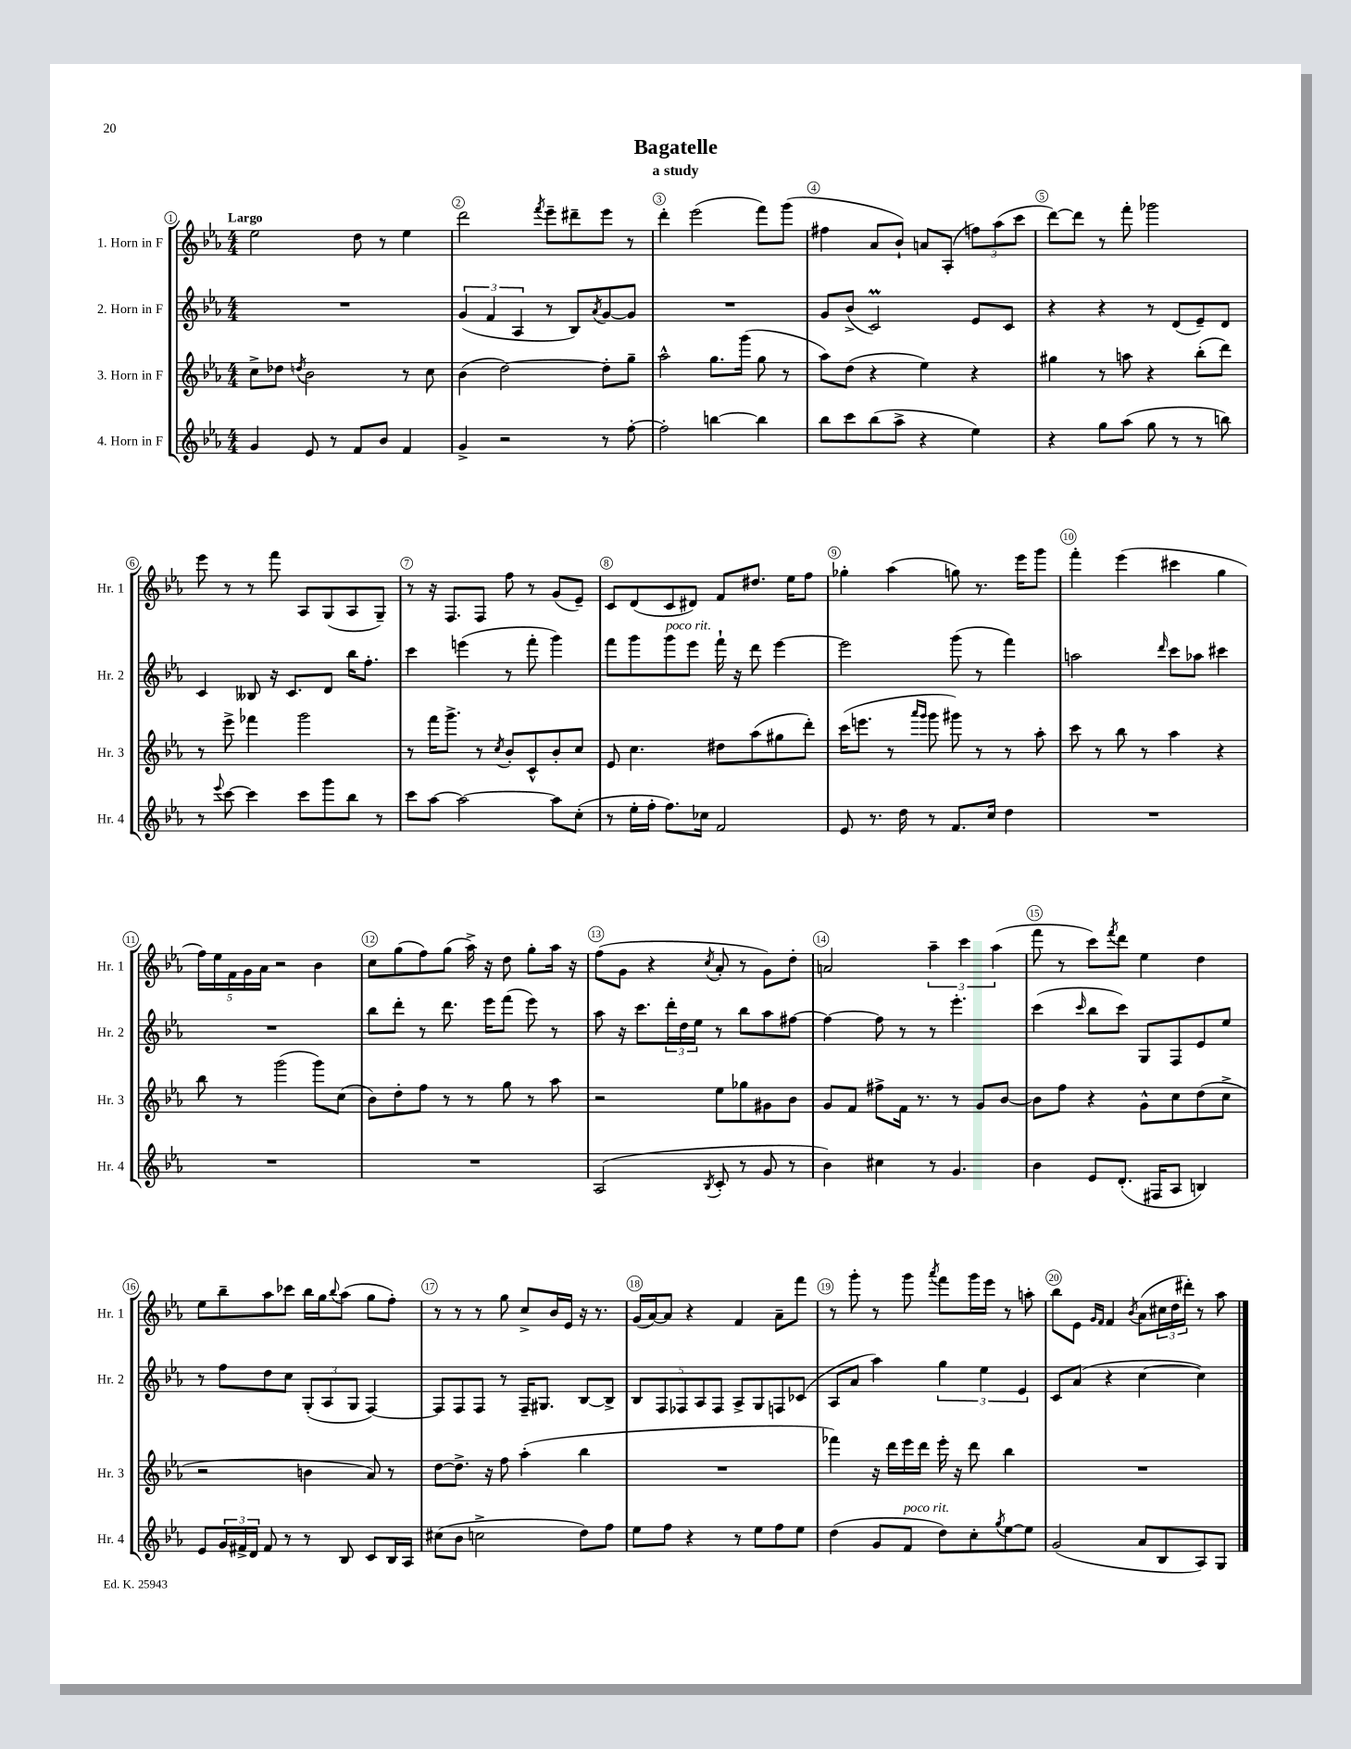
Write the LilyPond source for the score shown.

\header { title = "Bagatelle" subtitle = "a study" }
<<
\new StaffGroup <<
\new Staff = "s0" \with { instrumentName = "1. Horn in F" shortInstrumentName = "Hr. 1" } {
    \clef treble \key ees \major \numericTimeSignature \time 4/4 \tempo "Largo"
    ees''2 d''8 r8 ees''4 |
    d'''2 \acciaccatura { f'''8 } ees'''8-- dis'''8-- ees'''8 r8 |
    d'''4-. ees'''2( f'''8) g'''8( |
    fis''4 aes'8 bes'8-!) a'8 aes8-.( \tuplet 3/2 { f''8) aes''8( c'''8 } |
    d'''8~) d'''8 r8 f'''8-. ges'''2 |
    ees'''8 r8 r8 f'''8 aes8 g8( aes8 g8--) |
    r8 r16 f8. f8 f''8 r8 g'8( ees'8--) |
    c'8 d'8( c'8 dis'8) f'8 dis''8. ees''16 f''8 |
    ges''4-. aes''4( g''8) r8. ees'''16 g'''8 |
    f'''4-. ees'''4( cis'''4 g''4 |
    \tuplet 5/4 { f''16) ees''16 f'16 g'16 aes'16 } r2 bes'4 |
    c''8 g''8( f''8) g''8( aes''16->) r16 d''8 g''8-. aes''16 r16 |
    f''8( g'8 r4 \acciaccatura { c''8 } aes'8-. r8 g'8) d''8-. |
    a'2 \tuplet 3/2 { aes''4-- c'''4 aes''4( } |
    f'''8 r8 c'''8) \acciaccatura { f'''8 } d'''8 ees''4 d''4 |
    ees''8 bes''8-- aes''8 ces'''8 bes''16 g''16 \appoggiatura { bes''8 } aes''8( g''8 f''8-.) |
    r8 r8 r8 g''8 c''8-> bes'16 ees'16 r16 r8. |
    g'16( aes'16~) aes'8 r4 f'4 aes'8-- f'''8 |
    r8 g'''8-. r8 g'''8 \acciaccatura { aes'''8 } f'''8 g'''16 ees'''16 r8 a''8-. |
    bes''8 ees'8 \grace { g'16 f'16 } f'4 \acciaccatura { bes'8 } aes'8( \tuplet 3/2 { cis''16 d''16 dis'''16-.) } r8 aes''8 \bar "|." |
}
\new Staff = "s1" \with { instrumentName = "2. Horn in F" shortInstrumentName = "Hr. 2" } {
    \clef treble \key ees \major \numericTimeSignature \time 4/4
    R1 |
    \tuplet 3/2 { g'4( f'4 aes4 } r8 bes8) \acciaccatura { aes'8 } g'8~ g'8 |
    R1 |
    g'8 bes'8->( c'2\prall) ees'8 c'8 |
    r4 r4 r8 d'8( ees'8--) d'8 |
    c'4 beses8 r16 c'8. d'8 bes''16 f''8.-. |
    c'''4 e'''4( r8 f'''8-. g'''4) |
    f'''8 g'''8 g'''8^\markup { \italic "poco rit." } ees'''8 f'''16-! r16 d'''8 ees'''4~ |
    ees'''2 g'''8( r8 f'''4) |
    a''2 \grace { d'''16 } c'''8 aes''8 cis'''4 |
    R1 |
    bes''8 d'''8-. r8 d'''8. ees'''16 f'''8( ees'''8) r8 |
    aes''8 r16 c'''8. \tuplet 3/2 { d'''16-. d''16 ees''16 } r8 bes''8 aes''8 fis''8~ |
    fis''4~ fis''8 r8 r8 ees'''4.-. |
    c'''4( \grace { c'''16 } bes''8 c'''8) g8 f8 ees'8 ees''8 |
    r8 f''8 d''8 c''8 \tuplet 3/2 { g8-.( aes8 g8 } f4~) |
    f8 f8 f8 r8 f16-- gis8. bes8~ bes8-> |
    \tuplet 5/4 { bes8 f8 fes8 aes8 fes8 } aes8-> g8 f8 ces'8( |
    aes8 aes'8 aes''4) \tuplet 3/2 { g''4 ees''4 ees'4 } |
    c'8 aes'8( r4 c''4~ c''4) \bar "|." |
}
\new Staff = "s2" \with { instrumentName = "3. Horn in F" shortInstrumentName = "Hr. 3" } {
    \clef treble \key ees \major \numericTimeSignature \time 4/4
    c''8-> des''8 \acciaccatura { d''8 } bes'2 r8 c''8 |
    bes'4( d''2~) d''8-. g''8-- |
    aes''2-^ g''8. g'''16( g''8 r8 |
    aes''8) d''8( r4 ees''4) r4 |
    gis''4 r8 a''8 r4 bes''8-.( d'''8) |
    r8 ees'''8-> fes'''4 g'''2 |
    r8 f'''16 g'''8.-> r8 \acciaccatura { c''8 } bes'8-. c'8-^ bes'8-. c''8 |
    ees'8 c''4. dis''8 aes''8( gis''8 d'''8-.) |
    c'''16( e'''8. r8 \grace { aes'''16 g'''16 } g'''8 gis'''8) r8 r8 aes''8-. |
    c'''8 r8 bes''8 r8 aes''4 r4 |
    bes''8 r8 g'''2( g'''8) c''8( |
    bes'8) d''8-. f''8 r8 r8 g''8 r8 aes''8 |
    r2 ees''8 ges''8 gis'8 bes'8 |
    g'8 f'8 fis''8-> f'16 r8. r8 g'8 bes'8~ |
    bes'8 f''8 r4 g'8-^ c''8 d''8( c''8-> |
    r2 b'4 aes'8) r8 |
    d''8~ d''8.-> r16 f''8 aes''4-.( bes''4 |
    R1 |
    fes'''4) r16 d'''16 ees'''16 d'''16 ees'''16-. r16 d'''8 bes''4 |
    R1 \bar "|." |
}
\new Staff = "s3" \with { instrumentName = "4. Horn in F" shortInstrumentName = "Hr. 4" } {
    \clef treble \key ees \major \numericTimeSignature \time 4/4
    g'4 ees'8 r8 f'8 bes'8 f'4 |
    g'4-> r2 r8 f''8~-. |
    f''2-. b''4~ b''4 |
    bes''8 c'''8 bes''8( aes''8-> r4 ees''4) |
    r4 g''8 aes''8( g''8 r8 r8 b''8) |
    r8 \appoggiatura { ees'''8 } c'''8~ c'''4 c'''8 g'''8 bes''8 r8 |
    c'''8 aes''8~ aes''2~ aes''8 c''8-.( |
    r8 ees''16-. f''16-. f''8.) ces''16 f'2 |
    ees'8 r8. d''16 r8 f'8. c''16 d''4 |
    R1 |
    R1 |
    R1 |
    aes2( \acciaccatura { bes8 } c'8-. r8 g'8 r8 |
    bes'4) cis''4 r8 g'4. |
    bes'4 ees'8 d'8.-.( fis16 aes8 b4) |
    ees'8 \tuplet 3/2 { g'16 fis'16-> d'16 } fis'8 r8 r8 bes8 c'8 bes16 aes16 |
    cis''8( bes'8 c''2-> d''8) f''8 |
    ees''8 f''8 r4 r8 ees''8 f''8 ees''8 |
    d''4( g'8 f'8^\markup { \italic "poco rit." } d''8) c''8-. \acciaccatura { g''8 } ees''8~ ees''8 |
    g'2( aes'8 bes8 aes8) g8 \bar "|." |
}
>>
>>
\layout { \context { \Score \override BarNumber.break-visibility = ##(#f #t #t) barNumberVisibility = #all-bar-numbers-visible \override BarNumber.stencil = #(make-stencil-circler 0.1 0.3 ly:text-interface::print) } }
